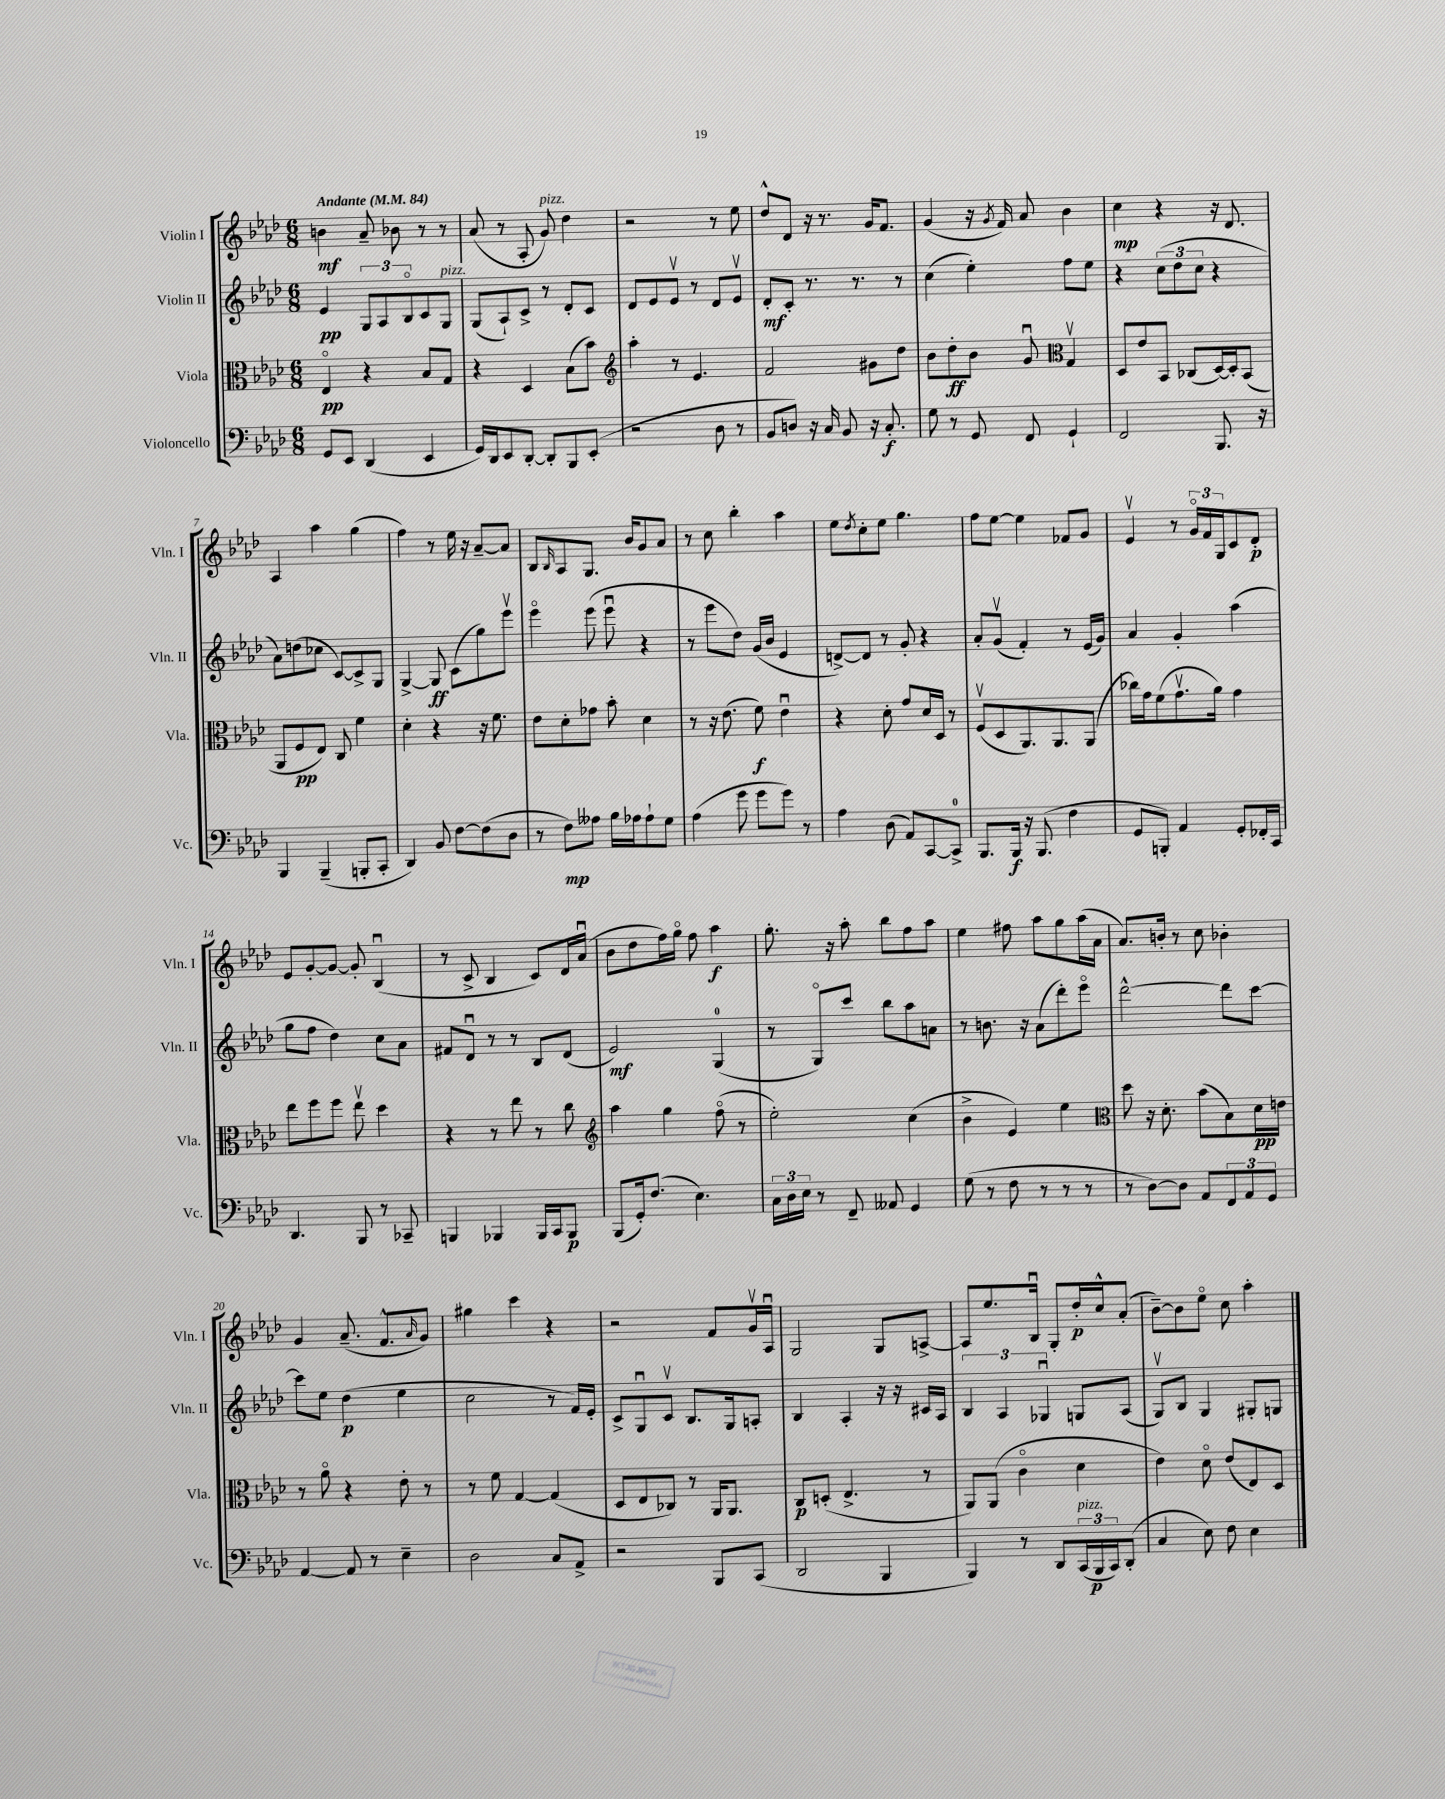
<<
\new StaffGroup <<
\new Staff = "s0" \with { instrumentName = "Violin I" shortInstrumentName = "Vln. I" } {
    \clef treble \key aes \major \numericTimeSignature \time 6/8 \tempo "Andante" 4 = 84
    b'4\mf aes'8-- bes'8 r8 r8 |
    aes'8( r8 aes8-. g'8^\markup { \italic "pizz." }) des''4 |
    r2 r8 ees''8 |
    des''8-^ des'8 r16 r8. g'16 f'8. |
    g'4( r16 \acciaccatura { g'8 } f'16) aes'8 bes'4 |
    c''4\mp r4 r16 des'8. |
    aes4 aes''4 g''4( |
    f''4) r8 ees''16 r16 aes'8~-- aes'8 |
    bes8 \grace { bes16 } aes8 g8. bes'16 g'8 aes'8 |
    r8 c''8 bes''4-. aes''4 |
    ees''8 \acciaccatura { des''8 } c''8-. ees''8 g''4. |
    f''8 ees''8~ ees''4 fes'8 g'8 |
    ees'4\upbow r8 \tuplet 3/2 { g'16\flageolet f'16 g16 } c'8 des'8-.\p |
    ees'8 g'8~-. g'8~ g'8-. bes4\downbow( |
    r8 c'8-> bes4 c'8) des'16 aes'16\downbow( |
    bes'8 des''8 f''16) g''16\flageolet f''8 aes''4\f |
    g''8.-. r16 aes''8-. bes''8 f''8 aes''8 |
    ees''4 fis''8 aes''8 g''8 aes''16( aes'16 |
    aes'8.) b'16-. r8 c''8 bes'4-. |
    g'4 aes'8.--( f'8.-^ \grace { aes'16 } g'8) |
    gis''4 c'''4 r4 |
    r2 f'8 g'16\upbow aes16\downbow |
    g2 g8 a8~-> |
    a8 ees''8. bes16\downbow g8-. des''16-.\p c''16-^ aes'8-.( |
    bes'8~--) bes'8 ees''8\flageolet c''8 aes''4-. \bar "|." |
}
\new Staff = "s1" \with { instrumentName = "Violin II" shortInstrumentName = "Vln. II" } {
    \clef treble \key aes \major \numericTimeSignature \time 6/8
    ees'4\pp \tuplet 3/2 { g8 aes8 bes8\flageolet } c'8 g8^\markup { \italic "pizz." } |
    g8( aes8-!) c'8-> r8 des'8-. c'8 |
    des'8 ees'8 ees'8\upbow r8 des'8 ees'8\upbow |
    des'8-.\mf c'8-. r8. r8. r8 |
    c''4( ees''4-.) f''8 ees''8 |
    r4 \tuplet 3/2 { c''8( des''8 c''8 } r4 |
    aes'8) d''8( ces''8 c'8~) c'8-> g8 |
    g4~-> g8\ff c'8( g''8) ees'''8\upbow |
    ees'''4\flageolet ees'''8( ees'''8\downbow r4 |
    r8 ees'''8 des''8) g'16( bes'16 ees'4 |
    d'8~->) d'8 r8 g'8-. r4 |
    aes'8-. g'8\upbow( f'4-.) r8 ees'16( g'16) |
    aes'4 g'4-. aes''4( |
    g''8 f''8 des''4) c''8 aes'8 |
    fis'8 des'8\downbow r8 r8 bes8 des'8( |
    ees'2\mf) g4-0( |
    r8 g8\flageolet) c'''8 bes''8 aes''8 a'8 |
    r8 b'8. r16 aes'8( des'''8-.) ees'''8\flageolet |
    des'''2~-^ des'''8 c'''8~ |
    c'''8 ees''8 des''4\p( ees''4 |
    c''2 r8 f'16) ees'16-. |
    c'8-> g8\downbow c'8\upbow bes8. g16 a8-. |
    bes4 aes4-. r16 r16 cis'16 aes16 |
    \tuplet 3/2 { bes4 aes4 ges4\downbow } g8 aes8( |
    g8\upbow) bes8 g4 gis8-. g8 \bar "|." |
}
\new Staff = "s2" \with { instrumentName = "Viola" shortInstrumentName = "Vla." } {
    \clef alto \key aes \major \numericTimeSignature \time 6/8
    ees4\flageolet\pp r4 bes8 g8 |
    r4 des4 bes8( bes'8) |
    \clef treble aes''4-. r8 ees'4. |
    f'2 gis'8 des''8 |
    bes'8 des''8-.\ff bes'8 g'8\downbow \clef alto g4\upbow |
    des8 ees'8 bes,8 ces8( des16~) des16-. bes,8( |
    aes,8 f8\pp ees8) c8 f'4 |
    des'4-. r4 r16 f'8. |
    ees'8 des'8-. ges'8 bes'8-. des'4 |
    r8 r16 ees'8.( f'8\f) ees'4\downbow |
    r4 des'8-. g'8 des'16 des16 r8 |
    f8\upbow( des8 aes,8.) aes,8. aes,8( |
    ces''16) g'16 f'8( g'8.\upbow aes'16) g'4 |
    ees''8 f''8 f''8 ees''8\upbow des''4 |
    r4 r8 ees''8 r8 c''8 |
    \clef treble aes''4 g''4 f''8\flageolet( r8 |
    ees''2-.) c''4( |
    bes'4-> ees'4) ees''4 |
    \clef alto des''8 r16 des'8.-. bes'8( bes8) des'16\pp e'16 |
    r8 aes'8\flageolet r4 ees'8-. r8 |
    r8 f'8 g4~ g4( |
    des8 ees8 ces8) r8 aes,16 aes,8. |
    c8\p d8-.( ees4.-> r8 |
    aes,8) aes,8( c'4\flageolet des'4 |
    ees'4) des'8\flageolet ees'8( ees8) des8 \bar "|." |
}
\new Staff = "s3" \with { instrumentName = "Violoncello" shortInstrumentName = "Vc." } {
    \clef bass \key aes \major \numericTimeSignature \time 6/8
    g,8 ees,8 des,4( ees,4 |
    g,16) des,16 ees,8 des,8~-. des,8-. bes,,8 ees,8-.( |
    r2 des8 r8 |
    bes,8 d8) r16 c16 bes,8 r16 c8.-.\f |
    g8 r8 g,8 f,8 g,4-! |
    f,2 bes,,8. r16 |
    bes,,4 bes,,4--( b,,8-. c,8-. |
    des,4) bes,8 f8~ f8( des8 |
    r8 f8\mp) aeses8 bes16 aes16 aes8-! g8 |
    aes4( g'8 g'8 g'8) r8 |
    aes4 des8( aes,8) c,8~ c,8-0-> |
    bes,,8. bes,,16\f r16 bes,,8.( f4 |
    g,8 b,,8-.) aes,4 g,8-. fes,16-. c,16 |
    des,4. bes,,8 r8 ces,8-- |
    b,,4 bes,,4 bes,,16 c,16 bes,,8\p |
    bes,,8( g,16-.) f8.( ees4.) |
    \tuplet 3/2 { c16 des16 ees16 } r8 f,8-- aeses,8 g,4 |
    g8( r8 f8 r8 r8 r8 |
    r8 des8~) des8 aes,8 \tuplet 3/2 { f,8 aes,8 g,8 } |
    aes,4~ aes,8 r8 ees4-- |
    des2 c8 aes,8-> |
    r2 bes,,8 c,8( |
    des,2 bes,,4 |
    bes,,4) r8 des,8 \tuplet 3/2 { c,16^\markup { \italic "pizz." }( bes,,16\p c,16) } des,8-.( |
    c4 ees8) f8 ees4 \bar "|." |
}
>>
>>
